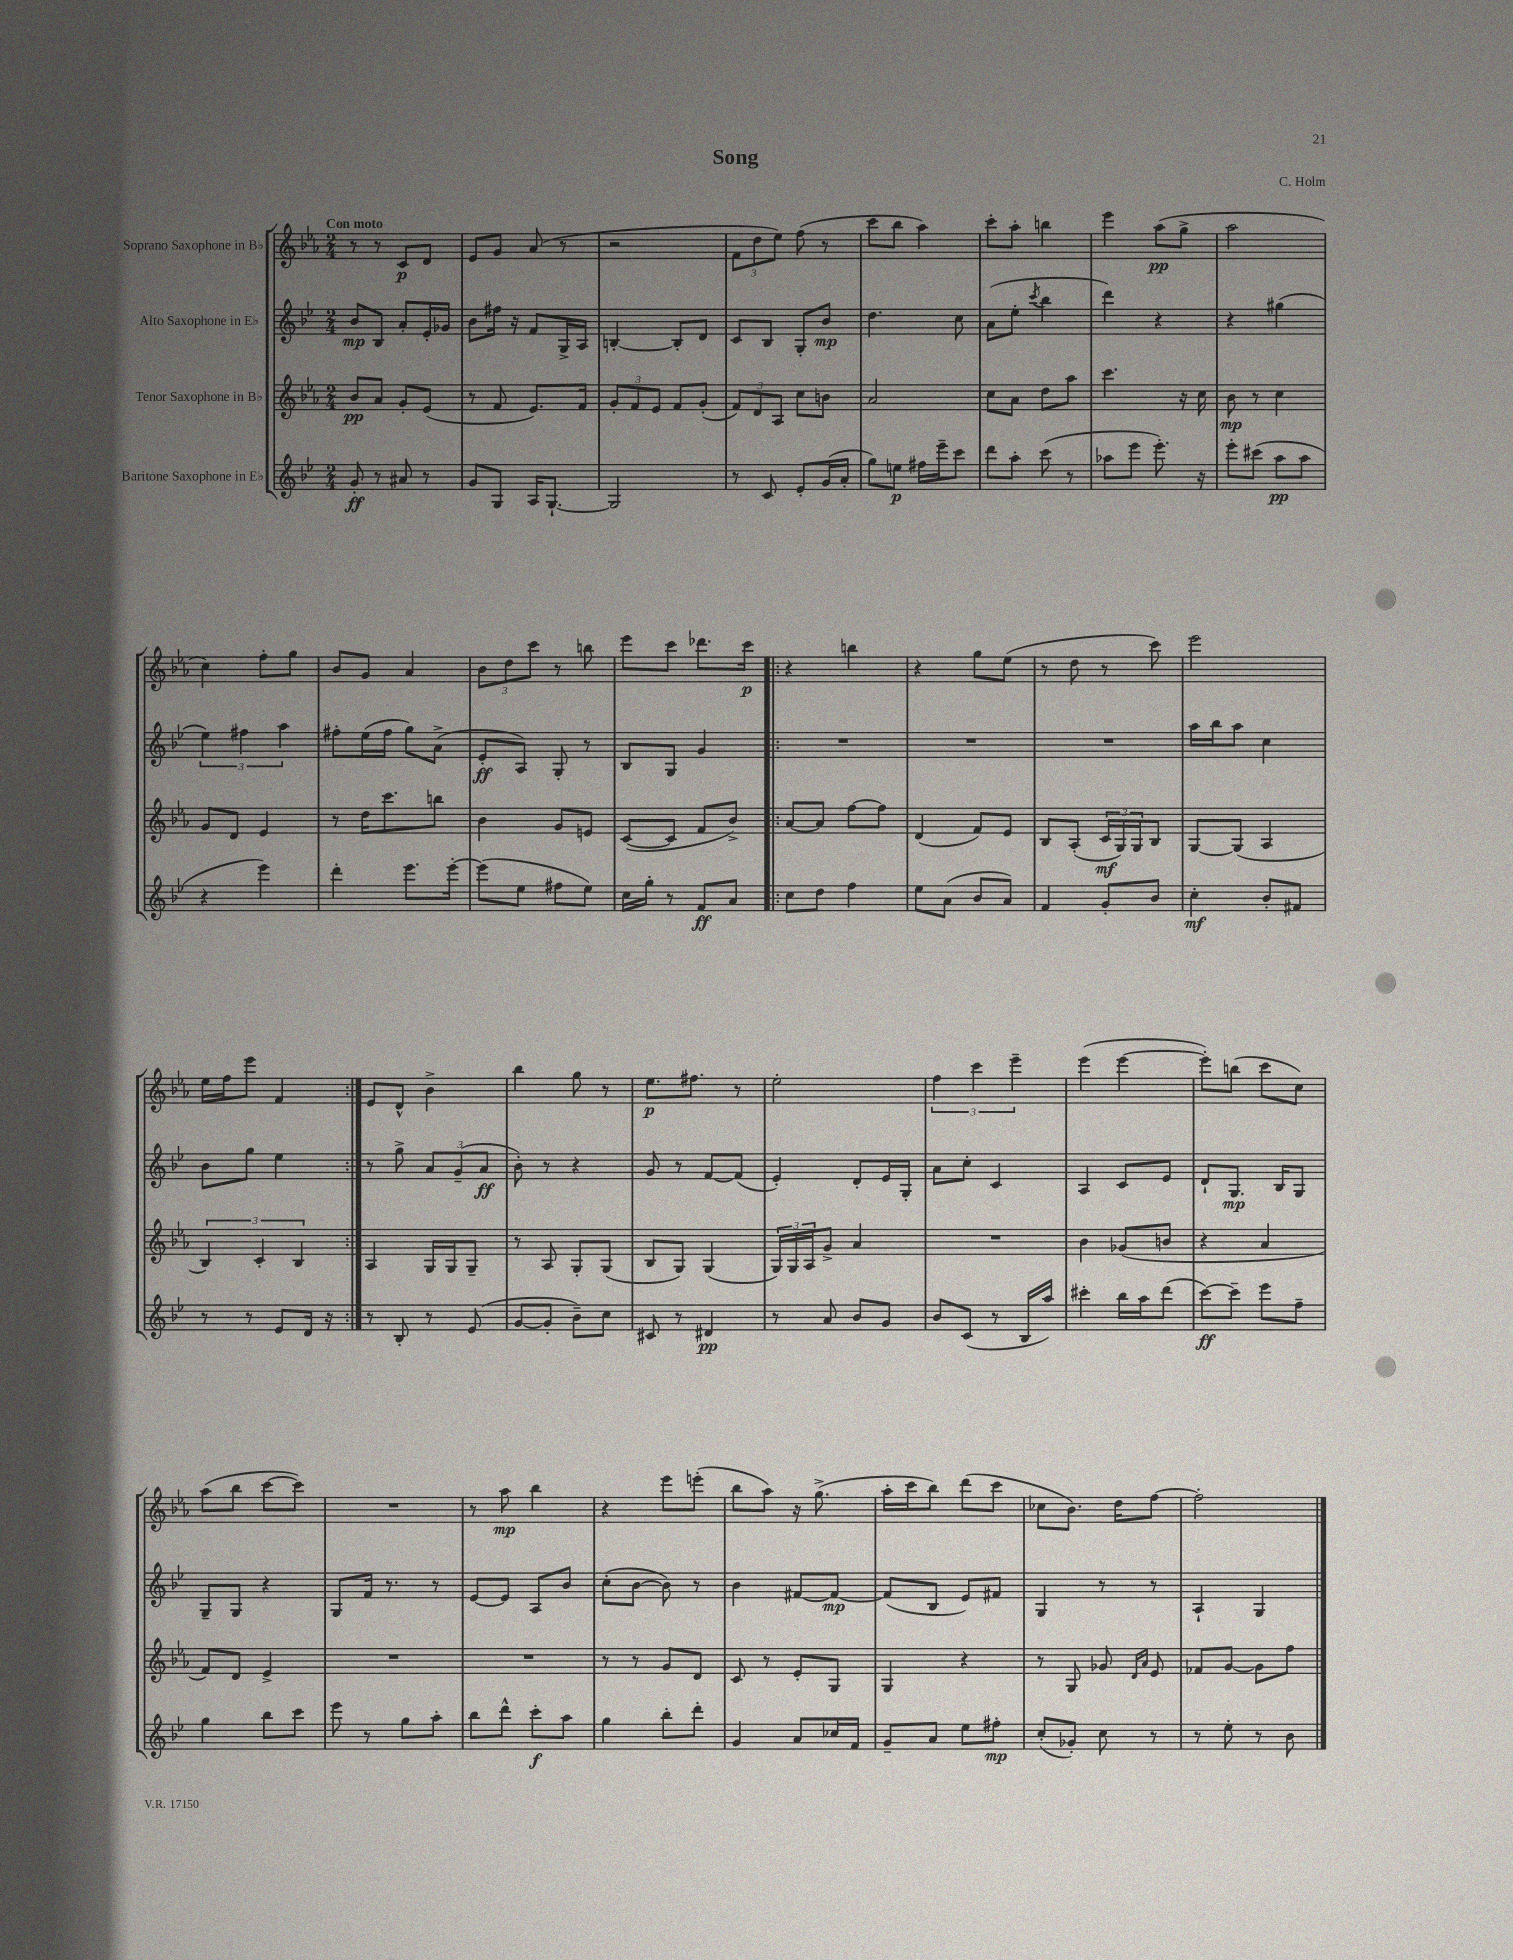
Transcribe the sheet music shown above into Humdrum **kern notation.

**kern	**dynam	**kern	**dynam	**kern	**dynam	**kern	**dynam
*part4	*part4	*part3	*part3	*part2	*part2	*part1	*part1
*staff4	*staff4	*staff3	*staff3	*staff2	*staff2	*staff1	*staff1
*I"Baritone Saxophone in E♭	*	*I"Tenor Saxophone in B♭	*	*I"Alto Saxophone in E♭	*	*I"Soprano Saxophone in B♭	*
*clefG2	*	*clefG2	*	*clefG2	*	*clefG2	*
*k[b-e-]	*	*k[b-e-a-]	*	*k[b-e-]	*	*k[b-e-a-]	*
*M2/4	*	*M2/4	*	*M2/4	*	*M2/4	*
=1	=1	=1	=1	=1	=1	=1	=1
!	!	!	!	!	!	!LO:TX:a:B:t=Con moto	!
8g'/	ff	8b-/L	pp	8b-/L	mp	8r	.
8r	.	8a-/J	.	8B-/J	.	8r	.
8a#X/	.	8g'/L	.	8a'/L	.	8c/L	p
8r	.	(8e-/J	.	16e-'/L	.	8d/J	.
.	.	.	.	16g-X/JJ	.	.	.
=2	=2	=2	=2	=2	=2	=2	=2
8g/L	.	8r	.	8b-\L	.	8e-/L	.
8G/J	.	8f/	.	16ff#X\Jk	.	8g/J	.
.	.	.	.	16r	.	.	.
16A/KL	.	8.e-/L)	.	8f/L	.	(8a-/	.
[8.G`/J	.	.	.	.	.	.	.
.	.	.	.	16G^/L	.	8r	.
.	.	16f/Jk	.	16A/JJ	.	.	.
=3	=3	=3	=3	=3	=3	=3	=3
2G/]	.	12g'/L	.	[4Bn'/	.	2r	.
.	.	12f/	.	.	.	.	.
.	.	12e-/J	.	.	.	.	.
.	.	8f/L	.	8B'/L]	.	.	.
.	.	(8g'/J	.	8d/J	.	.	.
=4	=4	=4	=4	=4	=4	=4	=4
8r	.	12f/L)	.	8c/L	.	12f\L	.
.	.	12d/	.	.	.	12dd\	.
8c/	.	.	.	8B-/J	.	.	.
.	.	12A-/J	.	.	.	12ee-\J)	.
8e-'/L	.	8cc\L	.	8G'/L	.	(8ff\	.
(16g/L	.	8bn\J	.	8b-/J	mp	8r	.
16a'/JJ	.	.	.	.	.	.	.
=5	=5	=5	=5	=5	=5	=5	=5
8gg\L)	.	2a-/	.	4.dd\	.	8ccc\L	.
8een\J	p	.	.	.	.	8bb-\J	.
16ff#X\LL	.	.	.	.	.	4aa-\)	.
16eee-~\J	.	.	.	.	.	.	.
8ccc\J	.	.	.	8cc\	.	.	.
=6	=6	=6	=6	=6	=6	=6	=6
8ddd\L	.	8cc\L	.	(8a\L	.	8ccc'\L	.
8aa'\J	.	8a-\J	.	8ee-'\J	.	8aa-'\J	.
.	.	.	.	8qccc/	.	.	.
(8ccc\	.	8dd\L	.	4bb-\	.	4bbn\	.
8r	.	8aa-\J	.	.	.	.	.
=7	=7	=7	=7	=7	=7	=7	=7
8aa-X\L	.	4.ccc\	.	4ddd\)	.	4eee-\	.
8eee-\J	.	.	.	.	.	.	.
8.eee-'\)	.	.	.	4r	.	(8aa-\L	pp
.	.	16r	.	.	.	8gg^\J	.
16r	.	16cc\	.	.	.	.	.
=8	=8	=8	=8	=8	=8	=8	=8
8eee-'\L	.	8b-\	mp	4r	.	2aa-\	.
(8ccc#X\J	.	8r	.	.	.	.	.
8aa\L	pp	4cc\	.	(4gg#X\	.	.	.
8aa\J	.	.	.	.	.	.	.
!!LO:LB:g=z
=9	=9	=9	=9	=9	=9	=9	=9
4r	.	8g/L	.	6ee-\)	.	4cc\)	.
.	.	8d/J	.	.	.	.	.
.	.	.	.	6ff#X\	.	.	.
4eee-\)	.	4e-/	.	.	.	8ff'\L	.
.	.	.	.	6aa\	.	.	.
.	.	.	.	.	.	8gg\J	.
=10	=10	=10	=10	=10	=10	=10	=10
4ddd'\	.	8r	.	8ff#X'\L	.	8b-/L	.
.	.	16dd\KL	.	(16ee-\L	.	8g/J	.
.	.	8.ccc\	.	16ff#\JJ	.	.	.
8.eee-\L	.	.	.	8gg\L)	.	4a-/	.
.	.	8bbn\J	.	(8a^\J	.	.	.
[16eee-'\Jk	.	.	.	.	.	.	.
=11	=11	=11	=11	=11	=11	=11	=11
(8eee-\L]	.	4b-\	.	8e-'/L	ff	12b-\L	.
.	.	.	.	.	.	12dd\	.
8ee-\J	.	.	.	8A/J)	.	.	.
.	.	.	.	.	.	12ccc\J	.
8ff#X\L	.	8g/L	.	8G'/	.	8r	.
8ee-\J)	.	8en/J	.	8r	.	8bbn\	.
=12	=12	=12	=12	=12	=12	=12	=12
16cc\LL	.	([8c/L	.	8B-/L	.	8eee-\L	.
16gg'\JJ	.	.	.	.	.	.	.
8r	.	8c/J]	.	8G/J	.	8ccc\J	.
8f/L	ff	8f/L	.	4g/	.	8.ddd-X\L	.
8a/J	.	8b-^/J)	.	.	.	.	.
.	.	.	.	.	.	16ccc\Jk	p
=13!|:	=13!|:	=13!|:	=13!|:	=13!|:	=13!|:	=13!|:	=13!|:
8cc\L	.	[8a-/L	.	2r	.	4r	.
8dd\J	.	8a-/J]	.	.	.	.	.
4ff\	.	[8ff\L	.	.	.	4bbn\	.
.	.	8ff\J]	.	.	.	.	.
=14	=14	=14	=14	=14	=14	=14	=14
8ee-\L	.	(4d/	.	2r	.	4r	.
(8a\J	.	.	.	.	.	.	.
8b-/L	.	8f/L)	.	.	.	8gg\L	.
8a/J)	.	8e-/J	.	.	.	(8ee-\J	.
=15	=15	=15	=15	=15	=15	=15	=15
4f/	.	8B-/L	.	2r	.	8r	.
.	.	(8A-'/J	.	.	.	8dd\	.
8g'/L	.	24c/LL	mf	.	.	8r	.
.	.	24G/)	.	.	.	.	.
.	.	24G/J	.	.	.	.	.
8b-/J	.	8B-/J	.	.	.	8ccc\)	.
=16	=16	=16	=16	=16	=16	=16	=16
4cc'\	mf	[8G/L	.	16aa\LL	.	2eee-\	.
.	.	.	.	16bb-\J	.	.	.
.	.	(8G/J]	.	8aa\J	.	.	.
8b-'/L	.	4A-/	.	4cc\	.	.	.
8f#X/J	.	.	.	.	.	.	.
!!LO:LB:g=z
=17	=17	=17	=17	=17	=17	=17	=17
8r	.	6B-/)	.	8b-\L	.	16ee-\LL	.
.	.	.	.	.	.	16ff\J	.
8r	.	.	.	8gg\J	.	8eee-\J	.
.	.	6c'/	.	.	.	.	.
8e-/L	.	.	.	4ee-\	.	4f/	.
.	.	6B-/	.	.	.	.	.
16d/Jk	.	.	.	.	.	.	.
16r	.	.	.	.	.	.	.
=18:|!	=18:|!	=18:|!	=18:|!	=18:|!	=18:|!	=18:|!	=18:|!
8r	.	4A-/	.	8r	.	8e-/L	.
8B-'/	.	.	.	8gg^\	.	8d^^/J	.
8r	.	16G/LL	.	12a/L	.	4b-^\	.
.	.	16G/J	.	.	.	.	.
.	.	.	.	(12g~/	.	.	.
(8e-/	.	8G~/J	.	.	.	.	.
.	.	.	.	12a/J	ff	.	.
=19	=19	=19	=19	=19	=19	=19	=19
[8g/L	.	8r	.	8b-'\)	.	4bb-\	.
8g'/J]	.	8A-/	.	8r	.	.	.
8b-~\L)	.	8G'/L	.	4r	.	8gg\	.
8cc\J	.	(8G/J	.	.	.	8r	.
=20	=20	=20	=20	=20	=20	=20	=20
8c#X/	.	8B-/L	.	8g/	.	8.ee-\L	p
8r	.	8G/J)	.	8r	.	.	.
.	.	.	.	.	.	8.ff#X\J	.
4d#X/	pp	(4G/	.	[8f/L	.	.	.
.	.	.	.	(8f/J]	.	8r	.
=21	=21	=21	=21	=21	=21	=21	=21
8r	.	24G/LL)	.	4e-'/)	.	2ee-'\	.
.	.	24G/	.	.	.	.	.
.	.	24A-/J	.	.	.	.	.
8a/	.	8g^/J	.	.	.	.	.
8b-/L	.	4a-/	.	8d'/L	.	.	.
8g/J	.	.	.	16e-/L	.	.	.
.	.	.	.	16G'/JJ	.	.	.
=22	=22	=22	=22	=22	=22	=22	=22
8b-/L	.	2r	.	8a\L	.	6ff\	.
(8c/J	.	.	.	8cc'\J	.	.	.
.	.	.	.	.	.	6ccc\	.
8r	.	.	.	4c/	.	.	.
.	.	.	.	.	.	6eee-~\	.
16B-/LL	.	.	.	.	.	.	.
16aa/JJ)	.	.	.	.	.	.	.
=23	=23	=23	=23	=23	=23	=23	=23
4ccc#X'\	.	4b-\	.	4A/	.	(4eee-\	.
16bb-\LL	.	(8g-X/L	.	8c/L	.	[4eee-\	.
16aa\J	.	.	.	.	.	.	.
(8ddd\J	.	8bn/J	.	8e-/J	.	.	.
=24	=24	=24	=24	=24	=24	=24	=24
[8ccc\L)	ff	4r	.	8d`/L	.	8eee-'\L])	.
8ccc~\J]	.	.	.	8.G/J	mp	(8bbn\J	.
8eee-\L	.	4a-/	.	.	.	8ccc\L	.
.	.	.	.	16B-/KL	.	.	.
8ff~\J	.	.	.	8G/J	.	8cc\J)	.
!!LO:LB:g=z
=25	=25	=25	=25	=25	=25	=25	=25
4gg\	.	8f/L)	.	8G~/L	.	(8aa-\L	.
.	.	8d/J	.	8G/J	.	8bb-\J	.
8bb-\L	.	4e-^/	.	4r	.	[8ccc\L	.
8ccc\J	.	.	.	.	.	8ccc\J])	.
=26	=26	=26	=26	=26	=26	=26	=26
8eee-\	.	2r	.	8G/L	.	2r	.
8r	.	.	.	16f/Jk	.	.	.
.	.	.	.	8.r	.	.	.
8gg\L	.	.	.	.	.	.	.
8aa'\J	.	.	.	8r	.	.	.
=27	=27	=27	=27	=27	=27	=27	=27
8bb-\L	.	2r	.	[8e-/L	.	8r	.
8ddd^^\J	.	.	.	8e-/J]	.	8aa-\	mp
8ccc'\L	f	.	.	8A/L	.	4bb-\	.
8aa\J	.	.	.	8b-/J	.	.	.
=28	=28	=28	=28	=28	=28	=28	=28
4gg\	.	8r	.	(8cc'\L	.	4r	.
.	.	8r	.	[8b-\J	.	.	.
8bb-'\L	.	8g/L	.	8b-\])	.	8eee-\L	.
8ddd'\J	.	8d/J	.	8r	.	(8eeen'\J	.
=29	=29	=29	=29	=29	=29	=29	=29
4g/	.	8c/	.	4b-\	.	8bb-\L	.
.	.	8r	.	.	.	8aa-\J)	.
8a/L	.	8e-'/L	.	[8f#X/L	.	16r	.
.	.	.	.	.	.	(8.gg^\	.
16cc-X/L	.	8G/J	.	8f#/J_	mp	.	.
16f/JJ	.	.	.	.	.	.	.
=30	=30	=30	=30	=30	=30	=30	=30
8g~/L	.	4G/	.	(8f#/L]	.	16aa-'\LL	.
.	.	.	.	.	.	16ccc\J	.
8a/J	.	.	.	8B-/J	.	8bb-\J)	.
8ee-\L	.	4r	.	8e-/L)	.	(8ddd\L	.
8ff#X'\J	mp	.	.	8f#X/J	.	8ccc\J	.
=31	=31	=31	=31	=31	=31	=31	=31
(8cc'/L	.	8r	.	4G/	.	8cc-X\L	.
8g-X'/J)	.	8G/	.	.	.	8.b-\J)	.
8cc\	.	8g-X/	.	8r	.	.	.
.	.	.	.	.	.	16dd\KL	.
.	.	16qqd/LL	.	.	.	.	.
.	.	16qqa-/JJ	.	.	.	.	.
8r	.	8e-/	.	8r	.	[8ff\J	.
=32	=32	=32	=32	=32	=32	=32	=32
8r	.	8f-X/L	.	4A`/	.	2ff'\]	.
8ee-'\	.	[8g/J	.	.	.	.	.
8r	.	8g\L]	.	4G/	.	.	.
8b-\	.	8ff\J	.	.	.	.	.
==	==	==	==	==	==	==	==
*-	*-	*-	*-	*-	*-	*-	*-
